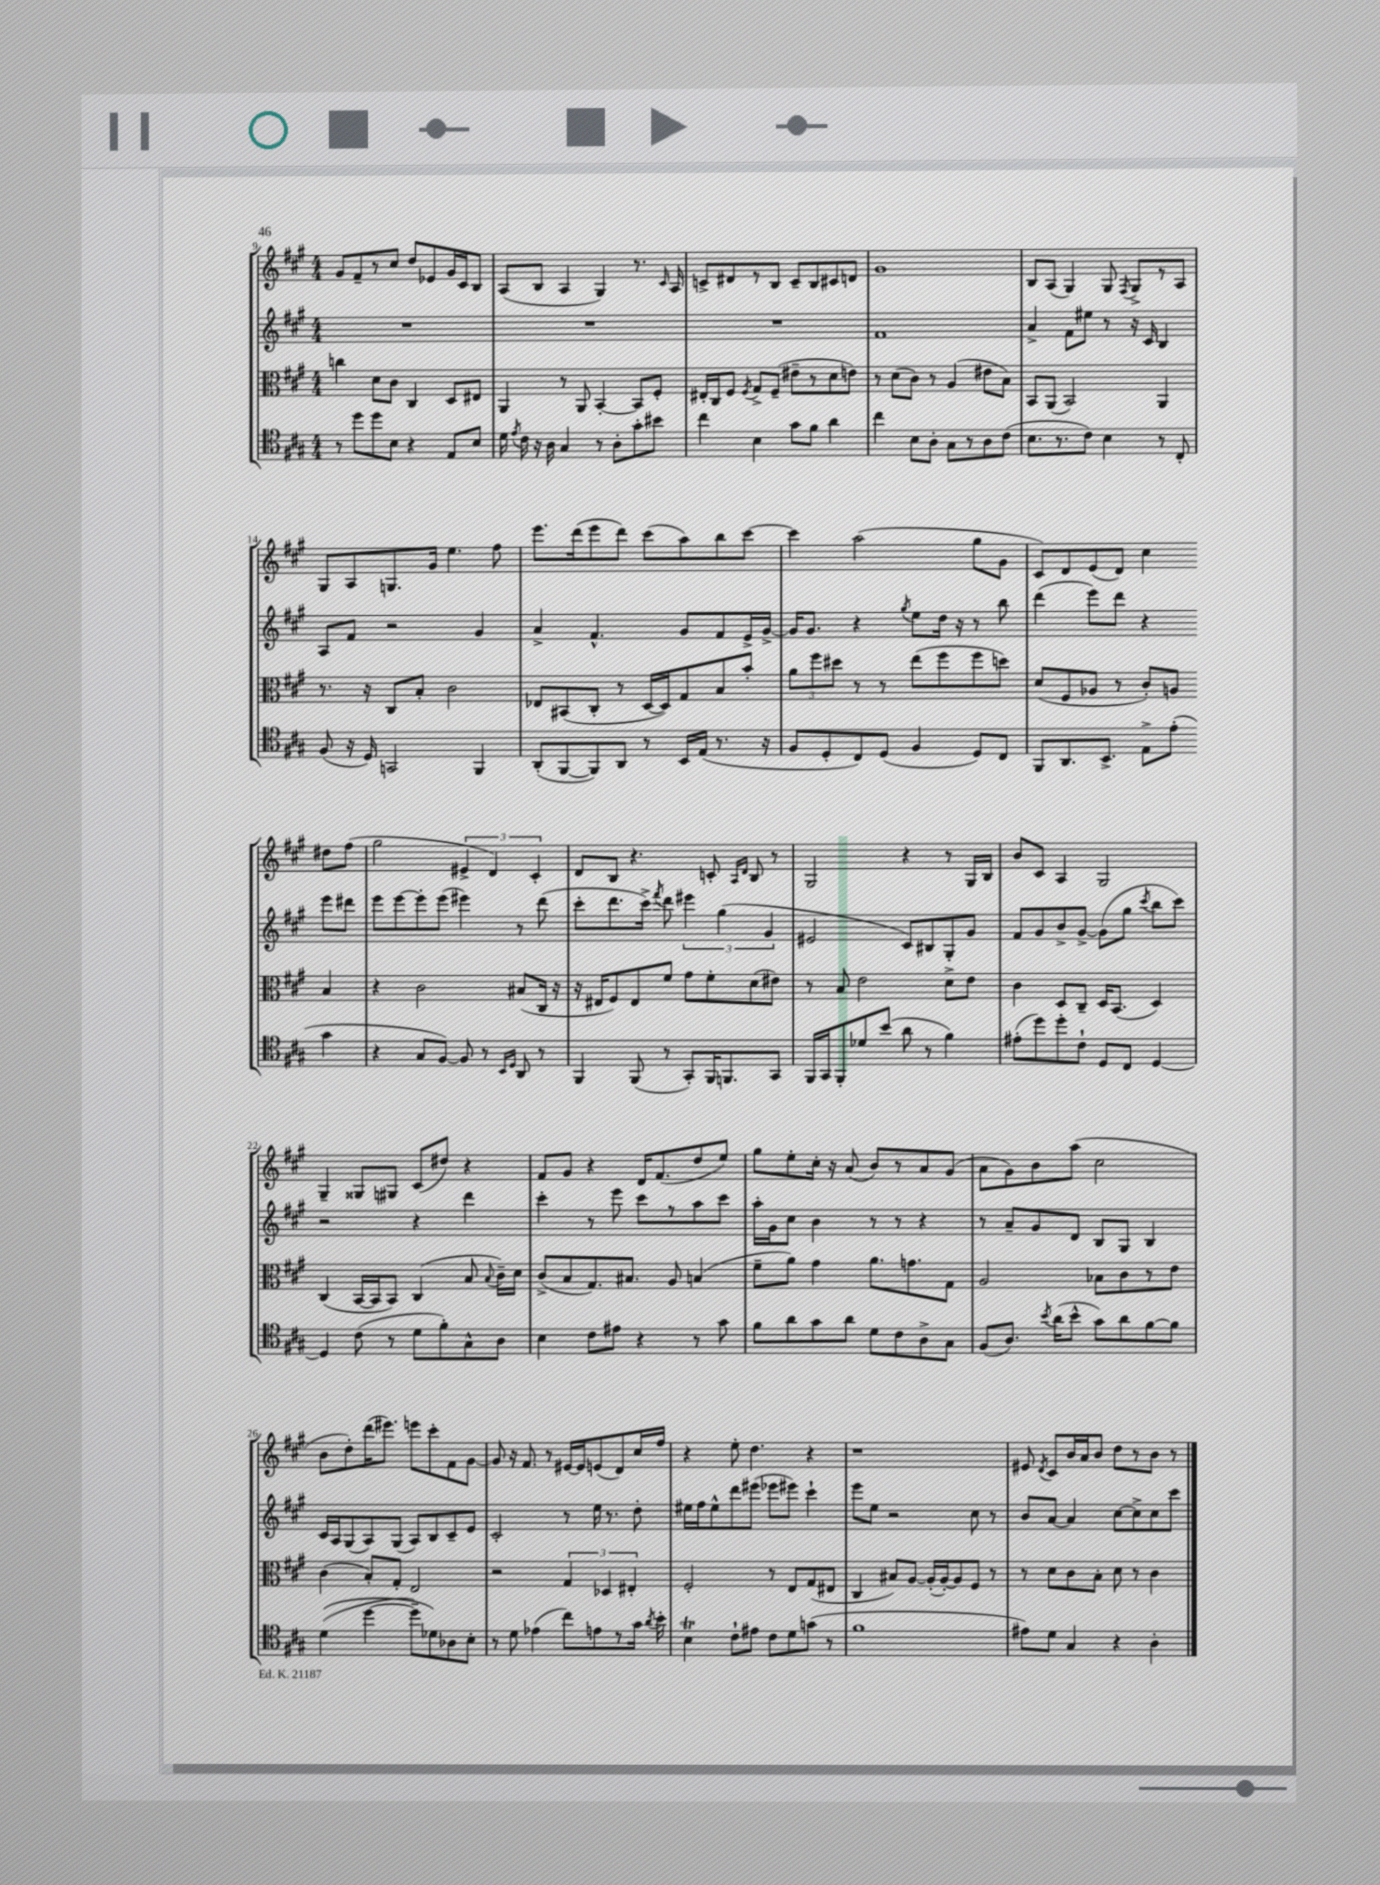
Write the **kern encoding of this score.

**kern	**kern	**kern	**kern
*staff4	*staff3	*staff2	*staff1
*clefC4	*clefC3	*clefG2	*clefG2
*k[f#c#g#]	*k[f#c#g#]	*k[f#c#g#]	*k[f#c#g#]
*M4/4	*M4/4	*M4/4	*M4/4
8r	4cc	1r	8g#
8dd	.	.	8f#~
8dd	8d	.	8r
8B	8c#	.	8cc#
4r	4C#	.	8dd
.	.	.	8e-
8E	8D	.	16g#
.	.	.	16c#
8B	8E#	.	8B
=	=	=	=
16d	4AA	1r	(8A
8qe	.	.	.
16c#	.	.	.
16r	.	.	8B
16A	.	.	.
4G#	8r	.	4A
.	8AA	.	.
8r	[4BB'	.	4G#)
8A'	.	.	.
8g#'	8BB]	.	8.r
8b#	8F#'	.	.
.	.	.	16qqc#
.	.	.	16A
=	=	=	=
4cc#	16E#'	1r	8c^
.	16C#	.	.
.	8F#	.	8d#
.	8qF#	.	.
4B	8G#^	.	8r
.	(8F#~	.	8B
8g#	8e#~	.	8c~
8f#	8r	.	8B
4a	8d	.	8c#
.	8e)	.	8d
=	=	=	=
4cc#	8r	1f#	1g#
.	(8d	.	.
8B	8c#)	.	.
8A'	8r	.	.
8G#	(4A	.	.
8r	.	.	.
8A	8e#	.	.
(8c#	8B)	.	.
=	=	=	=
8.B	8BB	4a^	8B
.	(8AA	.	(8A
8.r	.	.	.
.	2BB)	8f#	4G#)
8c#)	.	8ee#	.
4B	.	8r	8G#
.	.	.	8qF#
.	.	16r	8G#^
.	.	16c#	.
8r	4AA	4B	8r
8C#'	.	.	8A
=	=	=	=
(8F#	8.r	8A	8G#
16r	.	8f#	8A
16D)	16r	.	.
2GG	8C#	2r	8.G
.	8B'	.	.
.	.	.	16g#
.	2c#	.	4.ee
4FF#	.	4g#	.
.	.	.	8ff#
=	=	=	=
(8AA'	8E-	4a^	8.eee
[8FF#	(8BB#	.	.
.	.	.	(16ddd
8FF#])	8C#'	4.f#^^	8eee
8AA	8r	.	8ddd)
8r	[16D	.	(8ccc#
.	16D])	.	.
16BB	8G#	8g#	8aa)
(16E	.	.	.
8.r	8B	8f#	8bb
.	8b'	16e^	[8ccc#
16r	.	[16g#^	.
=	=	=	=
8F#	12a	16g#]	4ccc#]
.	.	8.g#	.
.	12ff#	.	.
8D'	.	.	.
.	12dd#	.	.
8C#)	8r	4r	(2aa
(8D	8r	.	.
.	.	8qgg#	.
4F#	(8ee	8ee	.
.	8ff#	16dd	.
.	.	16r	.
8D)	8ff#	8r	8gg#
8C#	8dd)	8bb	8g#
=	=	=	=
8FF#	(8d	(4ddd	8c#)
8.AA	8F#	.	8d
.	8A-	8eee)	(8e
8.BB^	.	.	.
.	8r	8ddd	8d)
8E^	8c#')	4r	4cc#
(8e'	8A	.	.
4g#	4B	8eee	8dd#
.	.	8ddd#	(8ff#
=	=	=	=
4r	4r	8eee	2gg#
.	.	[8eee	.
8G#	2c#	8eee']	.
[8F#)	.	(8eee	.
8F#]	.	4eee#)	6e#^
8r	.	.	.
.	.	.	6d)
16qqBB	.	.	.
16qqD	.	.	.
8AA	(8B#	8r	.
.	.	.	6c#'
8r	16C#	(8ddd	.
.	16r	.	.
=	=	=	=
4FF#	16r	8ccc#'	8d
.	16E#	.	.
.	8F#)	8.ddd	8B
(8FF#	8E#	.	4.r
.	.	16ccc#^)	.
.	.	8qfff#	.
8r	8f#	8ddd	.
8GG#')	8g#	6eee#	.
16FF#	8f#'	.	8c'
.	.	(6gg#	.
8.FF	.	.	.
.	.	.	16qqA
.	.	.	16qqd
.	(8d	.	8B
.	.	6g#	.
8GG#	8e#)	.	8r
=	=	=	=
16FF#	8r	2e#	2G#
16GG#	.	.	.
8FF#'	8B	.	.
8d-	2e	.	.
(8b	.	.	.
8a	.	8c#)	4r
8r	.	8B#	.
4f#)	8d^	8G#'	8r
.	8e	8g#	16G#
.	.	.	16B
=	=	=	=
(8e#'	4c#	8f#	8b
8dd)	.	8g#	8c#
8dd'	8D	8b^	4A
8c#`	8C#~	[8g#^	.
8D	16D	(8g#]	2G#
.	(8.BB	.	.
8C#	.	8gg#	.
.	.	8qccc#	.
[4D	4D)	8bb	.
.	.	8ccc#)	.
=	=	=	=
4D]	(4C#	2r	4G#~
(8c#	[16BB	.	8G##
.	16BB]	.	.
8r	8BB)	.	8G#
8d	(4C#	4r	(8c#
8f#')	.	.	8dd#)
8G#^^	8B	4ddd	4r
.	8qqB	.	.
8A	16c#~)	.	.
.	16d	.	.
=	=	=	=
4B	(8c#^	4ccc#'	8f#
.	8B	.	8g#
8c#	8.G#)	8r	4r
8e#	.	8eee	.
.	8.B#	.	.
4r	.	8ccc#	16d
.	.	.	(8.f#
.	8A	8r	.
8r	(4B	8aa	8dd
8g#	.	8ccc#	8ee)
=	=	=	=
8f#	8f#~	16aa'	8gg#
.	.	16g#	.
8a	8a)	8cc#	8ee'
8g#	4g#	4b	16cc#'
.	.	.	16r
8a	.	.	(8a
8d	8.a	8r	8b)
8c#	.	8r	8r
.	8.g	.	.
8A^	.	4r	8a
8G#	8G#	.	(8g#
=	=	=	=
(8F#	2A	8r	8a
8.A)	.	8a~	8g#)
.	.	8g#	8b
8qb	.	.	.
(16a	.	.	.
8b^^	.	8d	(8aa
8g#)	8B-	8B	2cc#
8a	8c#	8G#	.
[8f#	8r	4B	.
8f#]	8e	.	.
=	=	=	=
&((4d	(4c#	16c#	8b
.	.	16A	.
.	.	(8G#	8dd')
[4dd	8B')	8A)	(16ddd
.	.	.	8.eee#)
.	8G#'	(8G#	.
8dd~])	2E	8A)	8eee
8d-&)	.	8B	8ccc#'
8A-	.	8c#~	8f#
8B'	.	8e	[8g#
=	=	=	=
8r	2r	2c#'	8g#]
8d	.	.	16r
.	.	.	8.f#
(4e-	.	.	.
.	.	.	8r
8cc#)	6G#	8r	[16e#
.	.	.	16e#]
8e	.	16ee	(8e
.	6D-	.	.
.	.	8.r	.
8r	.	.	8d)
.	6E#'	.	.
16g#	.	8dd'	16cc#
8qa	.	.	.
16b'	.	.	16ff#
=	=	=	=
4B	2F#'	16ee#	4r
.	.	16ff#	.
.	.	8ee#^^	.
8c#`	.	8ddd	8ee'
8e#	.	(8eee#	4.dd
8c#	8r	8eee-	.
8d	8E	8eee#)	.
(8g	(8G#	4ccc#`	4r
8r	8E#	.	.
=	=	=	=
1f#	4C#	8eee	1r
.	.	8ee	.
.	8B#)	2r	.
.	[8A	.	.
.	(16A']	.	.
.	[16A')	.	.
.	8A]	.	.
.	8F#	8cc#	.
.	8r	8r	.
=	=	=	=
8e#)	8r	8b	8e#
.	.	.	8qd
8d	8d	[8a	8c#
4G#	8c#	4a]	16b
.	.	.	16a
.	8B'	.	8b
4r	8d	[8cc#	8dd
.	8r	8cc#^]	8r
4A'	4c#	8cc#	8b
.	.	8ccc#	8r
==	==	==	==
*-	*-	*-	*-
